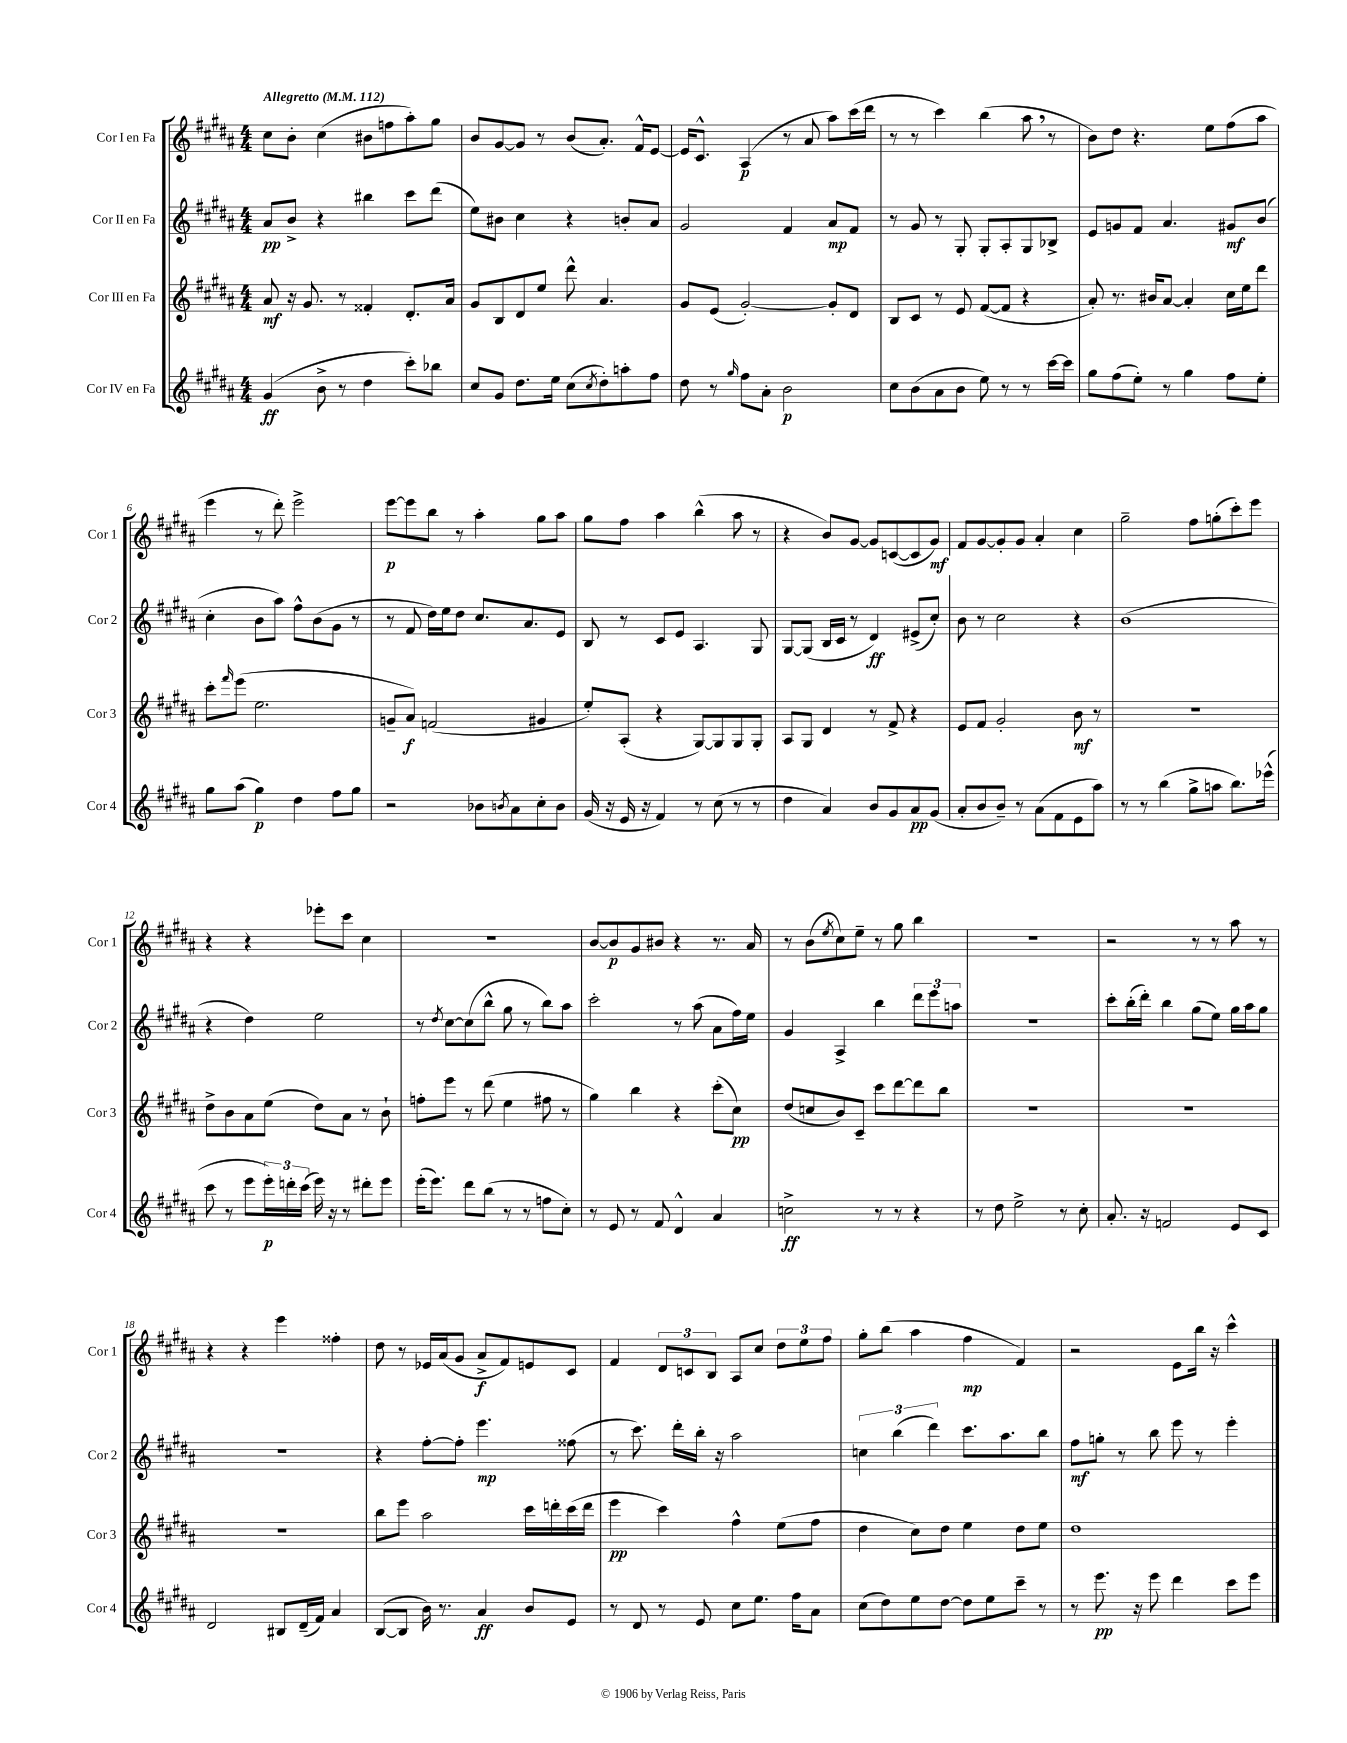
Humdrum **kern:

**kern	**kern	**kern	**kern
*staff4	*staff3	*staff2	*staff1
*clefG2	*clefG2	*clefG2	*clefG2
*k[f#c#g#d#a#]	*k[f#c#g#d#a#]	*k[f#c#g#d#a#]	*k[f#c#g#d#a#]
*M4/4	*M4/4	*M4/4	*M4/4
*MM112	*MM112	*MM112	*MM112
(4g#	8a#	8a#	8cc#
.	16r	8b^	8b'
.	8.g#	.	.
8b^	.	4r	(4cc#
8r	8r	.	.
4dd#	4f##'	4bb#	8b#
.	.	.	8ff
8ccc#')	8.d#'	8ccc#	8aa#')
8bb-	.	(8ddd#	8gg#
.	16a#	.	.
=	=	=	=
8cc#	8g#	8ee)	8b
8g#	8B	8b#	[8g#
8.dd#	8d#	4cc#	8g#]
.	8ee	.	8r
16ee	.	.	.
(8cc#	8ddd#^^	4r	(8b
8qcc#	.	.	.
8dd#')	4.a#	.	8.a#')
8aa'	.	8b'	.
.	.	.	16f#^^
8ff#	.	8a#	[8e
=	=	=	=
8dd#	8g#	2g#	16e]
.	.	.	8.c#^^
8r	(8e	.	.
16qqgg#	.	.	.
8ff#	[2g#')	.	(4A#
8a#'	.	.	.
2b	.	4f#	8r
.	.	.	8a#
.	8g#']	8a#	8aa#)
.	8d#	8f#	(16ccc#
.	.	.	16ddd#
=	=	=	=
8cc#	8B	8r	8r
(8b	8c#	8g#	8r
8a#	8r	8r	4ccc#)
8b	8e	8G#'	.
8ee)	([8f#	8G#'	(4bb
8r	8f#]	8A#'	.
8r	4r	8G#	8aa#
[16ccc#	.	8B-^	8r
16ccc#]	.	.	.
=	=	=	=
8gg#	8a#')	8e	8b)
(8ff#	8.r	8g	8dd#
8ee')	.	8f#	4.r
.	16b#	.	.
8r	[8a#	4.a#	.
4gg#	4a#']	.	.
.	.	.	8ee
8ff#	16cc#	8g#	(8ff#
.	16ee	.	.
8ee'	8ddd#	(8b	8aa#
=	=	=	=
8gg#	8ccc#'	4cc#'	4eee
.	16qqfff#	.	.
(8aa#	(8eee	.	.
4gg#)	2.ee	8b	8r
.	.	8aa#)	8ddd#')
4dd#	.	8ff#^^	2eee^
.	.	(8b	.
8ff#	.	8g#	.
8gg#	.	8r	.
=	=	=	=
2r	8g~	8r	[8eee
.	8a#)	8f#	8eee]
.	(2f	16dd#)	8bb
.	.	16ee	.
.	.	8dd#	8r
8b-	.	8.cc#	4aa#'
8qb	.	.	.
8a#	.	.	.
.	.	8.a#	.
8cc#'	4g#	.	8gg#
8b	.	8e	8aa#
=	=	=	=
(16g#	8ee')	8B	8gg#
16r	.	.	.
16e	(8A#'	8r	8ff#
16r	.	.	.
4f#)	4r	8c#	4aa#
.	.	8e	.
8r	[8G#)	4.A#	(4bb^^
(8cc#	8G#]	.	.
8r	8G#	.	8aa#
8r	8G#'	8G#	8r
=	=	=	=
4dd#	8A#	[8G#	4r
.	8G#	(8G#]	.
4a#)	4d#	16B	8b)
.	.	16c#	.
.	.	8r	[8g#
8b	8r	4d#)	8g#]
8g#	8f#^	.	([8c
8a#	4r	(8e#^	8c]
(8g#	.	8cc#')	8g#)
=	=	=	=
8a#'	8e	8b	8f#
8b	8f#	8r	[8g#
8b~)	2g#'	2cc#	8g#']
8r	.	.	8g#
(8a#	.	.	4a#'
8f#	.	.	.
8e	8b	4r	4cc#
8aa#)	8r	.	.
=	=	=	=
8r	1r	(1b	2gg#~
8r	.	.	.
(4bb	.	.	.
8gg#^	.	.	8ff#
8aa	.	.	(8gg'
8.bb)	.	.	8ccc#')
.	.	.	8eee
(16eee-^^	.	.	.
=	=	=	=
8ccc#	8dd#^	4r	4r
8r	8b	.	.
8eee	8a#	4dd#)	4r
24eee')	(8ee	.	.
24ddd'	.	.	.
(24ccc#	.	.	.
16eee)	8dd#)	2ee	8eee-'
16r	.	.	.
8r	8a#	.	8ccc#
8ddd#'	8r	.	4cc#
8eee	8b`	.	.
=	=	=	=
(16eee'	8ff'	8r	1r
8.eee)	.	.	.
.	.	8qdd#	.
.	8eee	[8cc#	.
8ddd#	8r	(8cc#]	.
(8bb	(8ddd#	8bb^^	.
8r	4ee	8gg#	.
8r	.	8r	.
8ff	8ff#	8bb)	.
8cc#')	8r	8aa#	.
=	=	=	=
8r	4gg#)	2ccc#'	[8b
8e	.	.	8b]
8r	4bb	.	8g#
8f#	.	.	8b#
4d#^^	4r	8r	4r
.	.	(8aa#	.
4a#	(8ccc#'	8a#	8.r
.	8cc#)	16ff#)	.
.	.	16ee	16a#
=	=	=	=
2cc^	(8dd#	4g#	8r
.	8cc	.	(8b
.	.	.	8qee
.	8b)	4A#^	8cc#)
.	8c#~	.	8ee~
8r	8ccc#	4bb	8r
8r	[8ddd#	.	8gg#
4r	8ddd#]	12ddd#	4bb
.	.	12eee	.
.	8bb	.	.
.	.	12aa	.
=	=	=	=
8r	1r	1r	1r
8dd#	.	.	.
2ee^	.	.	.
8r	.	.	.
8cc#'	.	.	.
=	=	=	=
8.a#'	1r	8ccc#'	2r
.	.	(16bb'	.
16r	.	16ddd#')	.
2f	.	4bb	.
.	.	(8gg#	8r
.	.	8ee)	8r
8e	.	16gg#	8aa#
.	.	16aa#	.
8c#	.	8gg#	8r
=	=	=	=
2d#	1r	1r	4r
.	.	.	4r
8B#	.	.	4eee
(16d#~	.	.	.
16f#)	.	.	.
4a#	.	.	4ff##'
=	=	=	=
([8B	8bb	4r	8dd#
8B]	8eee	.	8r
16b)	2aa#	[8ff#'	16e-
8.r	.	.	(16a#
.	.	8ff#']	8g#
4a#	.	4.eee	8a#^
.	.	.	8f#)
8b	16ccc#	.	8e
.	16ddd'	.	.
8e	(16ccc#	(8ff##	8c#
.	16ddd	.	.
=	=	=	=
8r	4eee	8r	4f#
8d#	.	8.ccc#)	.
8r	4ccc#)	.	12d#
.	.	16ddd#'	.
.	.	.	12c
8e	.	16bb'	.
.	.	.	12B
.	.	16r	.
8cc#	4ff#^^	2aa#	8A#
8.ee	.	.	8cc#
.	(8ee	.	12dd#
16ff#	.	.	.
.	.	.	12ee
8a#	8ff#	.	.
.	.	.	12ff#
=	=	=	=
(8cc#	4dd#	6cc	8gg#'
8dd#)	.	.	(8bb
.	.	(6bb	.
8ee	8cc#)	.	4aa#
.	.	6ddd#)	.
[8dd#	8dd#	.	.
8dd#]	4ee	8.ccc#	4ff#
8ee	.	.	.
.	.	8.aa#	.
8ccc#~	8dd#	.	4f#)
8r	8ee	8bb	.
=	=	=	=
8r	1dd#	8ff#	2r
8.eee	.	8gg'	.
.	.	8r	.
16r	.	.	.
8eee	.	8bb	.
4ddd#	.	8eee	8e
.	.	8r	16bb
.	.	.	16r
8ccc#	.	4eee'	4ccc#^^
8eee	.	.	.
==	==	==	==
*-	*-	*-	*-
